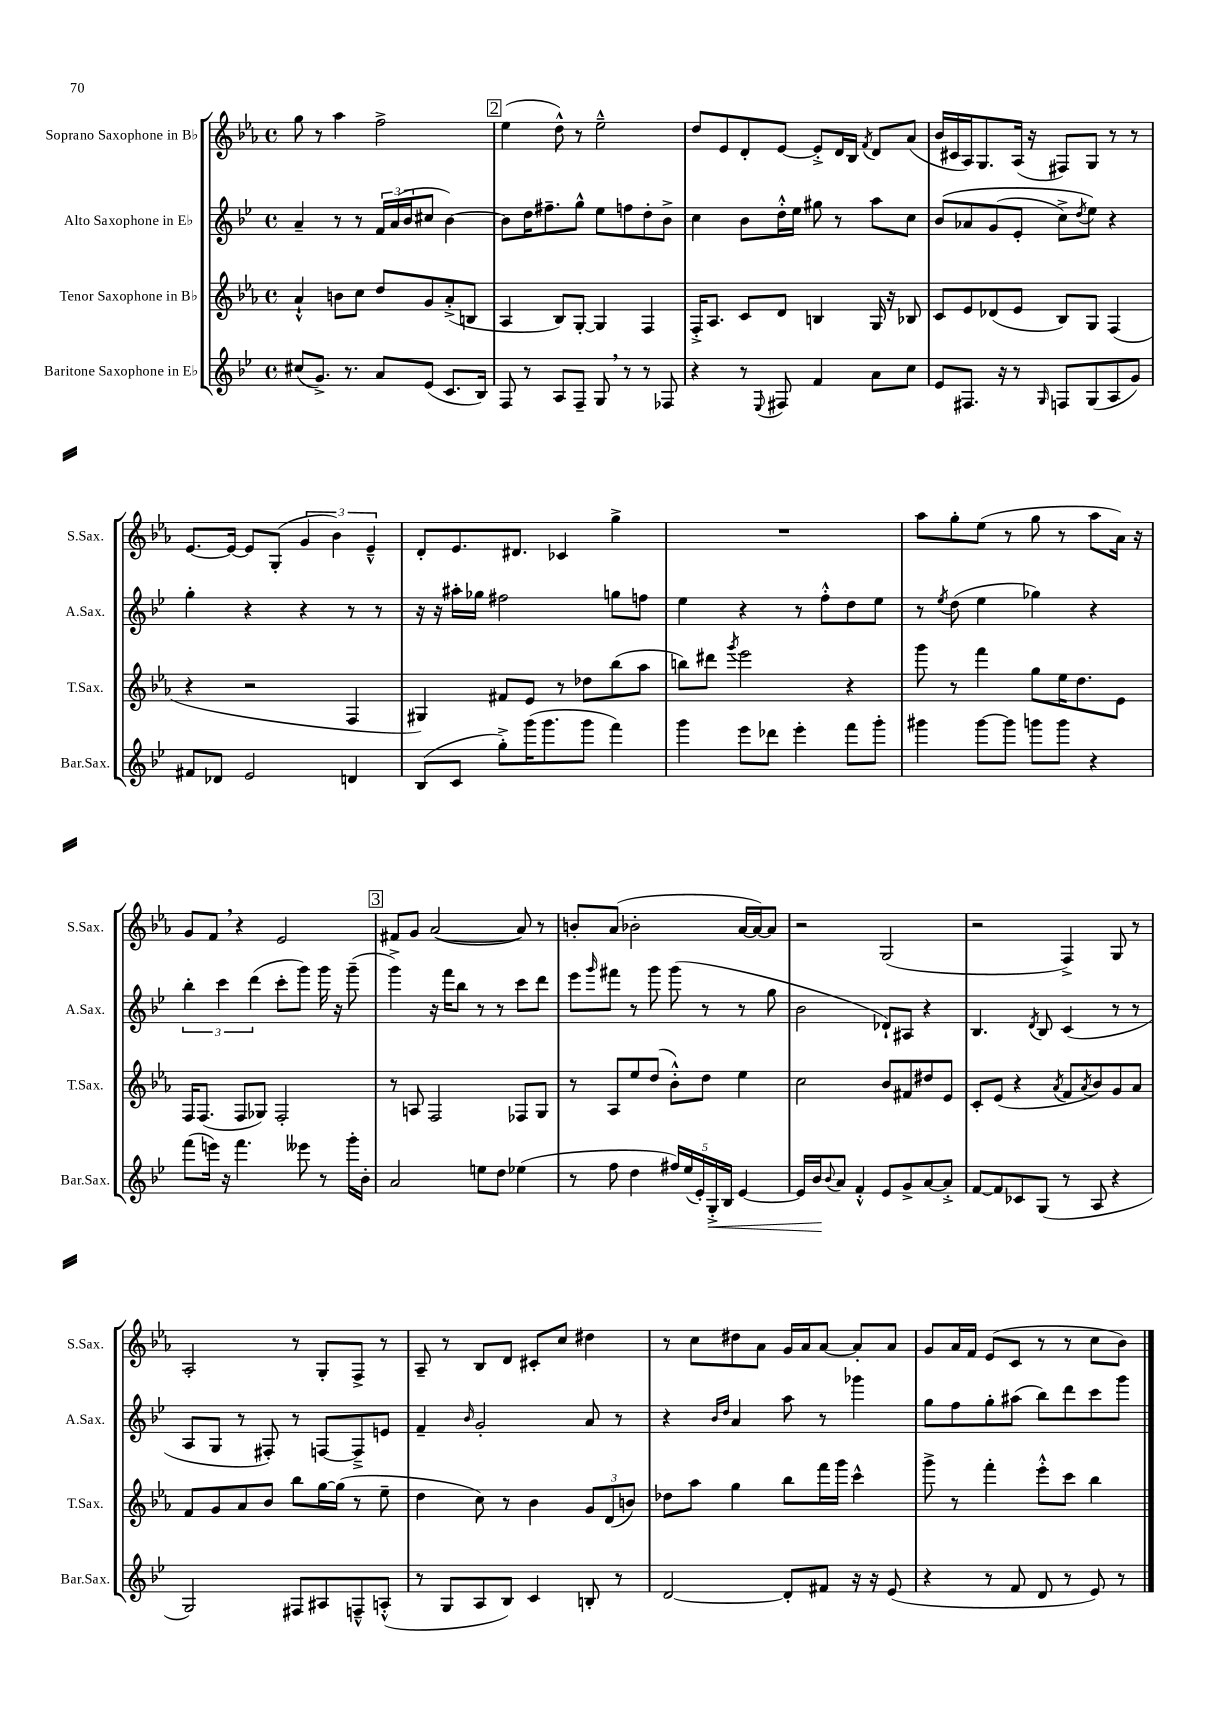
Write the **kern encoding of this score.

**kern	**kern	**kern	**kern
*staff4	*staff3	*staff2	*staff1
*clefG2	*clefG2	*clefG2	*clefG2
*k[b-e-]	*k[b-e-a-]	*k[b-e-]	*k[b-e-a-]
*M4/4	*M4/4	*M4/4	*M4/4
*met(c)	*met(c)	*met(c)	*met(c)
(8cc#	4a-`^^	4a~	8gg
8.g^)	.	.	8r
.	8b	8r	4aa-
8.r	.	.	.
.	8cc	8r	.
8a	8dd	24f	2ff^
.	.	(24a	.
.	.	24b-	.
(8e-	8g	8cc#	.
8.c	(8a-'^	[4b-)	.
.	8B	.	.
16B-)	.	.	.
=	=	=	=
8F	4A-	8b-]	(4ee-
8r	.	16dd	.
.	.	8.ff#~	.
8A	8B-)	.	8dd^^)
8F~	[8G'	8gg^^	8r
8G	4G]	8ee-	2ee-~^^
8r	.	8ff	.
8r	4F	8dd'	.
8F-	.	8b-^	.
=	=	=	=
4r	16F'^	4cc	8dd
.	8.A-	.	.
.	.	.	8e-
8r	8c	8b-	8d'
8qqE-	.	.	.
8F#	8d	16dd'^^	[8e-
.	.	16ee-	.
4f	4B	8gg#	8e-'^]
.	.	8r	16d
.	.	.	16B-
.	.	.	8qf
8a	16G	8aa	8d
.	16r	.	.
8cc	8B-	8cc	(8a-
=	=	=	=
8e-	8c	&(8b-	16b-
.	.	.	16c#
8.F#	8e-	8a-	16A-)
.	.	.	8.G
.	(8d-	(8g	.
16r	.	.	.
8r	8e-	8e-'	(16A-
.	.	.	16r
16qqG	.	.	.
8F	8B-)	8cc^)	8F#)
.	.	8qdd	.
(8G	8G	8ee-&)	8G
8A	(4F	4r	8r
8g)	.	.	8r
=	=	=	=
8f#	4r	4gg'	[8.e-
8d-	.	.	.
.	.	.	16e-_
2e-	2r	4r	8e-]
.	.	.	(8G'
.	.	4r	6g
.	.	.	6b-)
4d	4F	8r	.
.	.	.	6e-~^^
.	.	8r	.
=	=	=	=
(8B-	4G#)	16r	8d'
.	.	16r	.
8c	.	16aa#'	8.e-
.	.	16gg-	.
8gg'^)	8f#	2ff#	.
.	.	.	8.d#
(16ggg	8e-	.	.
8.ggg	.	.	.
.	8r	.	4c-
8ggg	8dd-	.	.
4fff)	(8bb-	8gg	4gg^
.	8aa-	8ff	.
=	=	=	=
4ggg	8bb)	4ee-	1r
.	8ddd#	.	.
.	8qggg	.	.
8eee-	2eee-	4r	.
8ddd-	.	.	.
4eee-'	.	8r	.
.	.	8ff'^^	.
8fff	4r	8dd	.
8ggg'	.	8ee-	.
=	=	=	=
4ggg#	8ggg	8r	8aa-
.	.	8qee-	.
.	8r	(8dd	8gg'
[8ggg#	4fff	4ee-	(8ee-
8ggg#]	.	.	8r
8ggg	8gg	4gg-)	8gg
8ggg	16ee-	.	8r
.	8.dd	.	.
4r	.	4r	8aa-
.	8e-	.	16a-)
.	.	.	16r
=	=	=	=
(8fff	16F	6bb-'	8g
.	(8.F	.	.
16eee)	.	.	8f
.	.	6ccc	.
16r	.	.	.
4.fff	8F	.	4r
.	.	(6ddd	.
.	8G-)	.	.
.	2F'	8ccc'	2e-
8eee--	.	8ggg)	.
8r	.	16ggg	.
.	.	16r	.
16ggg'	.	(8ggg~	.
16b-'	.	.	.
=	=	=	=
2a	8r	4ggg^)	8f#
.	8A	.	8g
.	2F	16r	([2a-
.	.	16fff	.
.	.	8bb-	.
8ee	.	8r	.
8dd	.	8r	.
(4ee-	8F-	8ccc	8a-])
.	8G	8ddd	8r
=	=	=	=
8r	8r	8eee-	8b'
.	.	16qqggg	.
8ff	8A-	8fff#	(8a-
4dd	8ee-	8r	2b-'
.	(8dd	8ggg	.
20ff#)	8b-'^^)	(8ggg	.
(20ee-	.	.	.
20e-')	.	.	.
.	8dd	8r	.
20G'^	.	.	.
20B-	.	.	.
[4e-	4ee-	8r	[16a-
.	.	.	16a-_)
.	.	8gg	8a-]
=	=	=	=
16e-]	2cc	2b-	2r
16b-	.	.	.
8qqb-	.	.	.
8a	.	.	.
4f'^^	.	.	.
8e-	8b-	8d-`)	(2G
8g^	8f#	8A#	.
[8a	8dd#	4r	.
8a'^]	8e-	.	.
=	=	=	=
[8f	8c'	4.B-	2r
8f]	(8e-	.	.
8c-	4r	.	.
.	.	8qd	.
(8G	.	8B-	.
.	8qa-	.	.
8r	8f	(4c	4F^)
.	8qa-	.	.
8A	8b-)	.	.
4r	8g	8r	8G
.	8a-	8r	8r
=	=	=	=
2G)	8f	8A	2A-'
.	8g	8G	.
.	8a-	8r	.
.	8b-	8F#')	.
8F#	8bb-	8r	8r
8A#	[16gg	[8F	8G'
.	(16gg]	.	.
8F~^^	8r	8F~^]	8F^
(8A'^^	8ee-~	8e	8r
=	=	=	=
8r	4dd	4f~	8A-~
8G	.	.	8r
.	.	16qqb-	.
8A	8cc)	2g'	8B-
8B-)	8r	.	8d
4c	4b-	.	8c#'
.	.	.	8cc
8B'	12g	8a	4dd#
.	(12d	.	.
8r	.	8r	.
.	12b)	.	.
=	=	=	=
[2d	8dd-	4r	8r
.	8aa-	.	8cc
.	.	16qqb-	.
.	.	16qqdd	.
.	4gg	4a	8dd#
.	.	.	8a-
8d']	8bb-	8aa	16g
.	.	.	16a-
8f#	16fff	8r	[8a-
.	16ggg	.	.
16r	4ccc^^	4ggg-	8a-']
16r	.	.	.
(8e-	.	.	8a-
=	=	=	=
4r	8ggg^	8gg	8g
.	8r	8ff	16a-
.	.	.	16f
8r	4fff'	8gg'	(8e-
8f	.	(8aa#	8c
8d	8eee-'^^	8bb-)	8r
8r	8ccc	8ddd	8r
8e-)	4bb-	8ccc	8cc
8r	.	8ggg	8b-)
==	==	==	==
*-	*-	*-	*-
